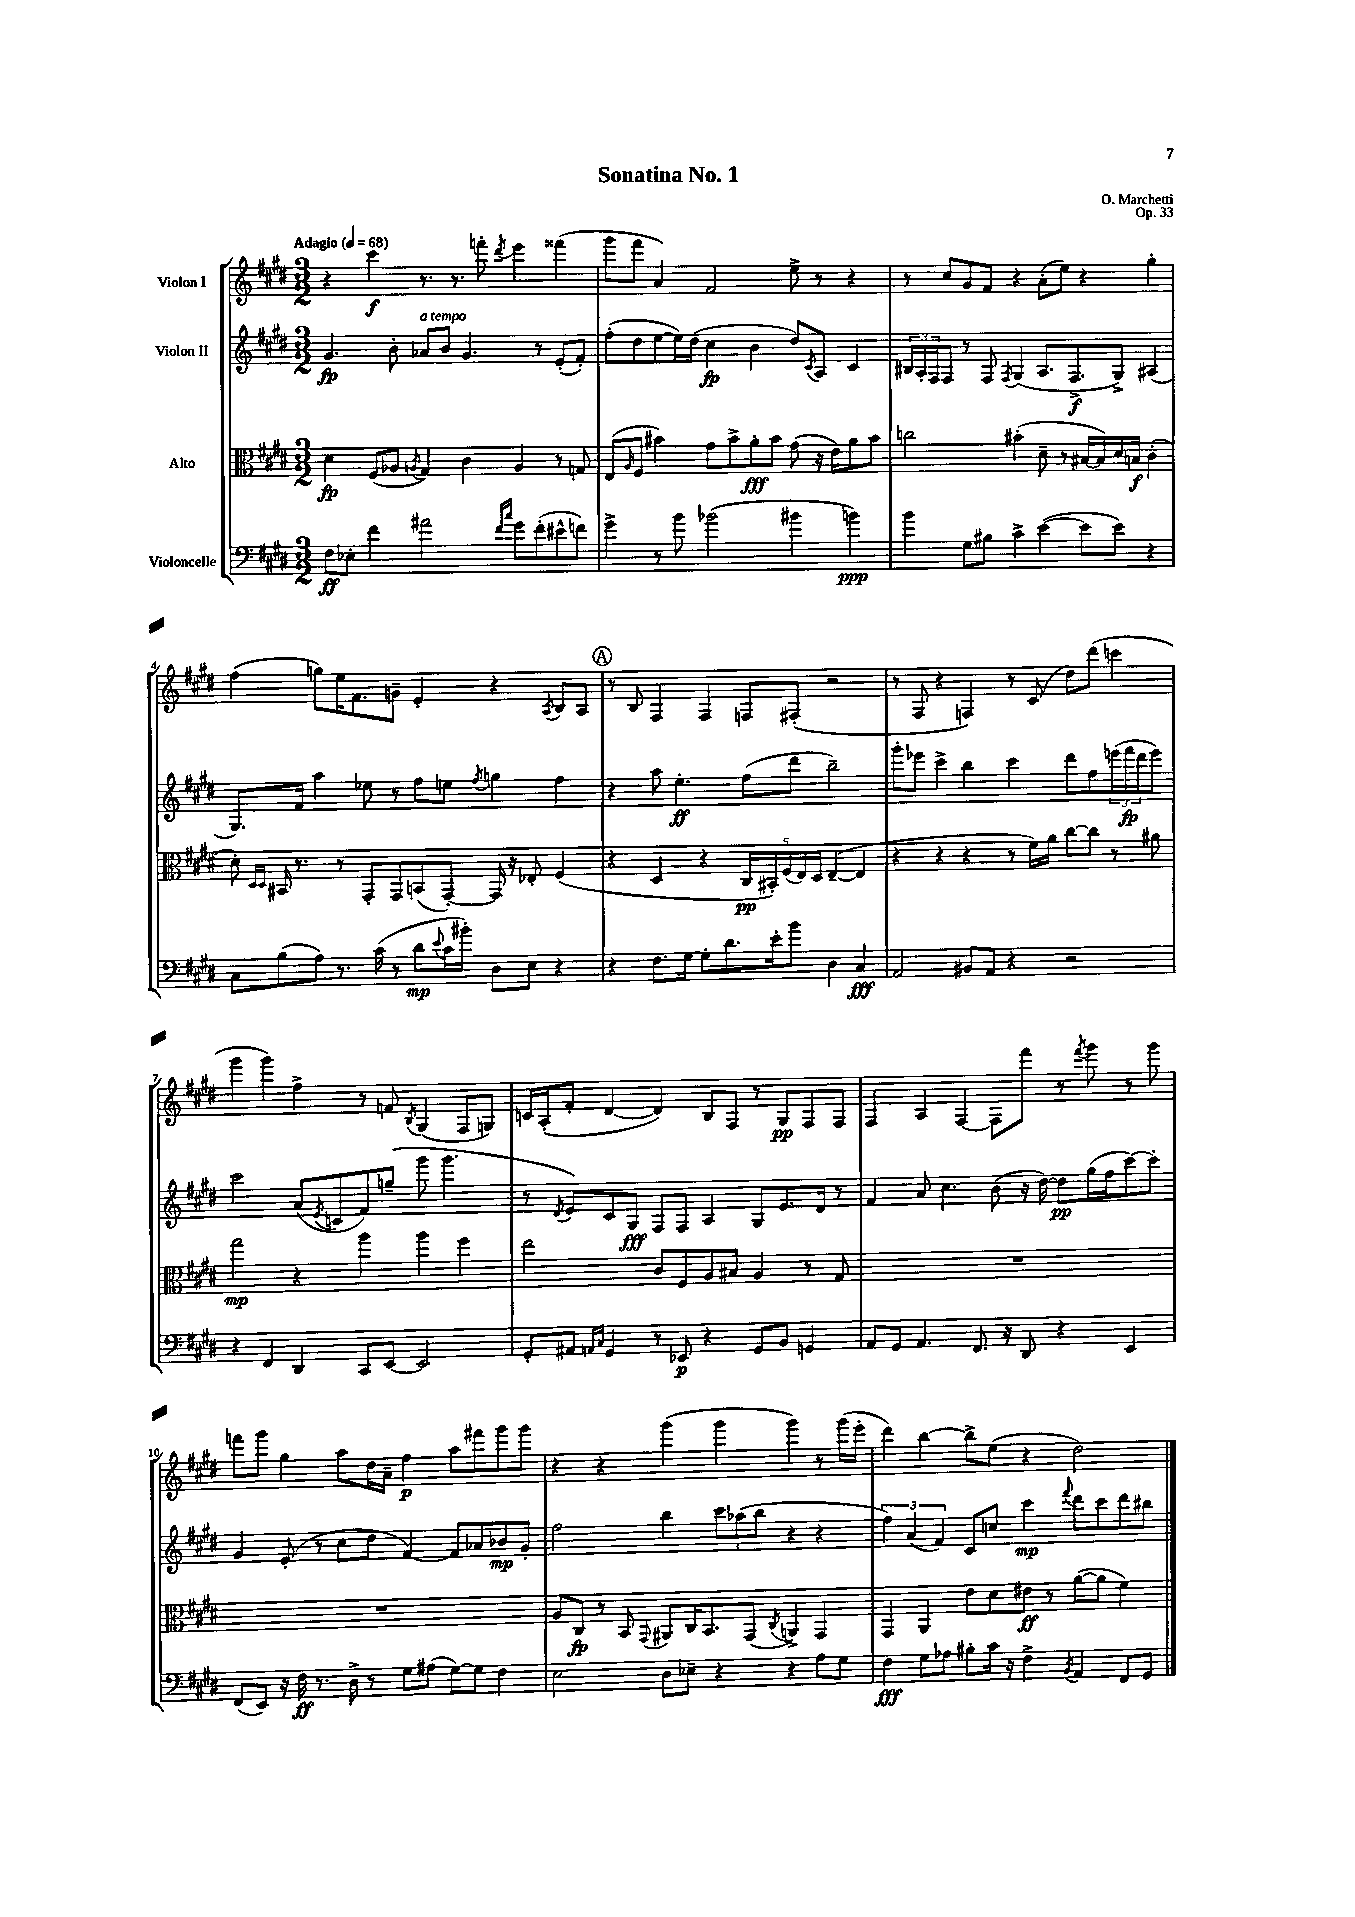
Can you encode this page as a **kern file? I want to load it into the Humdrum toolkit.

**kern	**kern	**kern	**kern
*staff4	*staff3	*staff2	*staff1
*clefF4	*clefC3	*clefG2	*clefG2
*k[f#c#g#d#]	*k[f#c#g#d#]	*k[f#c#g#d#]	*k[f#c#g#d#]
*M3/2	*M3/2	*M3/2	*M3/2
*MM68	*MM68	*MM68	*MM68
8F#\L	4d#\	4.g#/	4r
8E-'\J	.	.	.
4f#\	(8F#/L	.	4ccc#\
.	8A-/J	8b'\	.
.	8qA/	.	.
2a#\	4G#/)	8a-/L	8.r
.	.	8b/J	.
.	.	.	8.r
.	4c#\	4.g#/	.
.	.	.	8fff'\
16qqf#/LL	.	.	.
16qqcc#/JJ	.	.	8qddd#/
8g#\L	4A/	.	4eee\
(8f#'\	.	8r	.
8e#^^\	8r	(8e'/L	(4fff##\
8f\J)	8G/	8f#'/J)	.
=	=	=	=
4g#^\	(8E/L	(8ff#'\L	8ggg#\L
.	16qqA/	.	.
.	8F#/J	8dd#\	8fff#\J
8r	4b#\)	[8ee\	4a/)
8b\	.	16ee\]L)	.
.	.	(16dd#\JJ	.
(2b-\	8g#\L	4cc#\	2f#/
.	8b#^\	.	.
.	8a'\	4b\	.
.	8b#\J	.	.
4b#\	(8g#\	8dd#/L)	8ee^\
.	.	8qc#/	.
.	16r	8A/J	8r
.	16e\LK)	.	.
4b\)	8a\	4c#/	4r
.	8b#\J	.	.
=	=	=	=
4b\	2cc\	24B#/LL	8r
.	.	24A'/	.
.	.	24F#/J	.
.	.	8F#/J	8cc#/L
8G#\L	.	8r	8g#/
8B#\J	.	8F#/	8f#/J
.	.	8qF#/	.
4c#^\	(4b#'\	(4G#/	4r
([4e\	8d#~\	8.A/L	(8a'\L
.	8r	.	8ee\J)
.	.	8.F#^/	.
8e\]L	[16B#/LL	.	4r
.	16B#/])	.	.
8e\J)	16d#/	8G#^/J)	.
.	16B/JJ	.	.
4r	(4c#'\	(4A#/	4gg#'\
=	=	=	=
8C#\L	8d#'\)	8.G#/L)	(4ff#\
.	16qqD#/LL	.	.
.	16qqD#/JJ	.	.
(8B\	16BB#/	.	.
.	8.r	16f#/Jk	.
8A\J)	.	4aa\	8gg\L)
8.r	8r	.	16ee\K
.	.	.	8.f#\
.	8GG#'/L	8ee-\	.
(16c#\	.	.	.
8r	8GG#/	8r	8g~\J
8d#\L	(8BB/	8ff#\L	4e'/
8qqe/	.	.	.
16c#\L	[8GG#'/J)	8ee\J	.
16b#'\JJ)	.	.	.
.	.	8qff#/	.
8D#\L	16GG#/]	4gg\	4r
.	16r	.	.
8E\J	8E-'/	.	.
.	.	.	8qA/
4r	(4F#/	4ff#\	8B/L
.	.	.	8A/J
=	=	=	=
4r	4r	4r	8r
.	.	.	8B/
8.F#\L	4D#/	8aa\	4F#/
.	.	4.ee'\	.
[16G#\Jk	.	.	.
8G#'\]L	4r	.	4F#/
8.d#\	.	.	.
.	20C#/LL	(8ff#\L	8F/L
.	20BB#'/)	.	.
16e'\k	.	.	.
.	(20F#/	.	.
8b\J	.	8ddd#\J	(8F#'/J
.	20E/)	.	.
.	20D#/JJ	.	.
4D#\	([4E~/	2bb~\)	2r
4C#/	4E/]	.	.
=	=	=	=
2AA/	4r	8ggg#'\L	8r
.	.	8eee-\J	8F#/
.	4r	4ccc#^\	4r
8BB#/L	4r	4bb\	4F/)
8AA/J	.	.	.
4r	8r	4ccc#\	8r
.	16f#\LL)	.	(8c#/
.	16a\JJ	.	.
2r	[8cc#\L	8ddd#\L	8dd#\L)
.	8cc#\]J	8ff#\	(8ddd#\J
.	8r	(24eee\L	4ccc\
.	.	24fff#\	.
.	.	24ddd#\J	.
.	8a#\	8eee\J)	.
=	=	=	=
4r	2gg#\	2ccc#\	4ggg#\
4FF#/	.	.	4ggg#\)
4DD#/	4r	(8a/L	4ff#^\
.	.	8qe/	.
.	.	8c/	.
8CC#/L	4aa\	8f#/)	8r
[8EE/J	.	(8gg~/J	8f/
.	.	.	8qB/
2EE/]	4aa\	8ggg#\	(4G#/
.	.	4.ggg#\	.
.	4ff#\	.	8F#/L
.	.	.	8G/J)
=	=	=	=
8GG#'/L	2ee\	8r	16c/LL
.	.	.	(16A'/J
.	.	8qd#/	.
8AA#/J	.	8e/L)	8f#'/J
16qqAA/LL	.	.	.
16qqC#/JJ	.	.	.
4GG#/	.	8c#/	[4d#/
.	.	8G#/J	.
8r	8c#/L	8F#/L	4d#/])
8EE-/	8F#/	8F#/J	.
4r	8A/	4A/	8B/L
.	8B#/J	.	8F#/J
8GG#/L	4A/	8G#/L	8r
8BB/J	.	8.e/	8G#/L
4GG/	8r	.	8F#/
.	.	16d#/Jk	.
.	8G#/	8r	8F#/J
=	=	=	=
8AA/L	1.r	4f#/	4F#/
8GG#/J	.	.	.
4.AA/	.	8a/	4A/
.	.	4.cc#\	.
.	.	.	[4F#/
8.FF#/	.	.	.
.	.	(8b\	8F#\]L
16r	.	.	.
8DD#/	.	16r	8fff#\J
.	.	[16dd#\)	.
4r	.	8dd#\]L	8r
.	.	.	8qfff#/
.	.	(16gg#\L	8ggg#\
.	.	16ff#\J	.
4EE/	.	[8ccc#\)	8r
.	.	8ccc#'\]J	8ggg#\
=	=	=	=
(8FF#/L	1.r	4g#/	8fff\L
8EE/J)	.	.	8ggg#\J
16r	.	(8e'/	4gg#\
16F#\	.	.	.
8.r	.	8r	.
.	.	8cc#\L	8aa\L
16D#^\	.	.	.
8r	.	8dd#\J	16dd#\L
.	.	.	16a~\JJ
8G#\L	.	[4f#/)	4ff#\
(8A#\J	.	.	.
[8G#\L)	.	8f#/]L	8aa\L
8G#\]J	.	8a-/	8fff#\
4F#\	.	8b-/	8ggg#\
.	.	8g#'/J	8ggg#\J
=	=	=	=
2E\	8A/L	2ff#\	4r
.	8C#/J	.	.
.	8r	.	4r
.	8BB/	.	.
.	8qqGG#/	.	.
8D#\L	8AA#/L	4bb\	(4ggg#\
8E-~\J	16C#/K	.	.
.	8.BB/	.	.
4r	.	12ccc#\L	4ggg#\
.	.	(12aa-\	.
.	(8GG#/J	.	.
.	.	12bb\J	.
.	8qC#/	.	.
4r	4AA^/)	4r	4ggg#\)
8A\L	4GG#/	4r	8r
8G#\J	.	.	(16ggg#\LL
.	.	.	16eee'\JJ
=	=	=	=
4F#\	4GG#/	6ff#\)	4ddd#\)
.	.	(6a/	.
8G#\L	4AA/	.	[4bb\
.	.	6f#/)	.
8A-\J	.	.	.
8B#'\L	8e\L	8c#/L	8bb^\]L
16c#\Jk	8d#\	8cc/J	(8ee\J
16r	.	.	.
4F#^\	8e#\J	4ccc#\	4r
.	8r	.	.
8qBB/	.	8qqfff#/	.
4AA/	([8a\L	8ddd#\L	2dd#\)
.	8a\]J	8ccc#\	.
8FF#/L	4f#\)	8ddd#\	.
8GG#/J	.	8bb#\J	.
==	==	==	==
*-	*-	*-	*-
